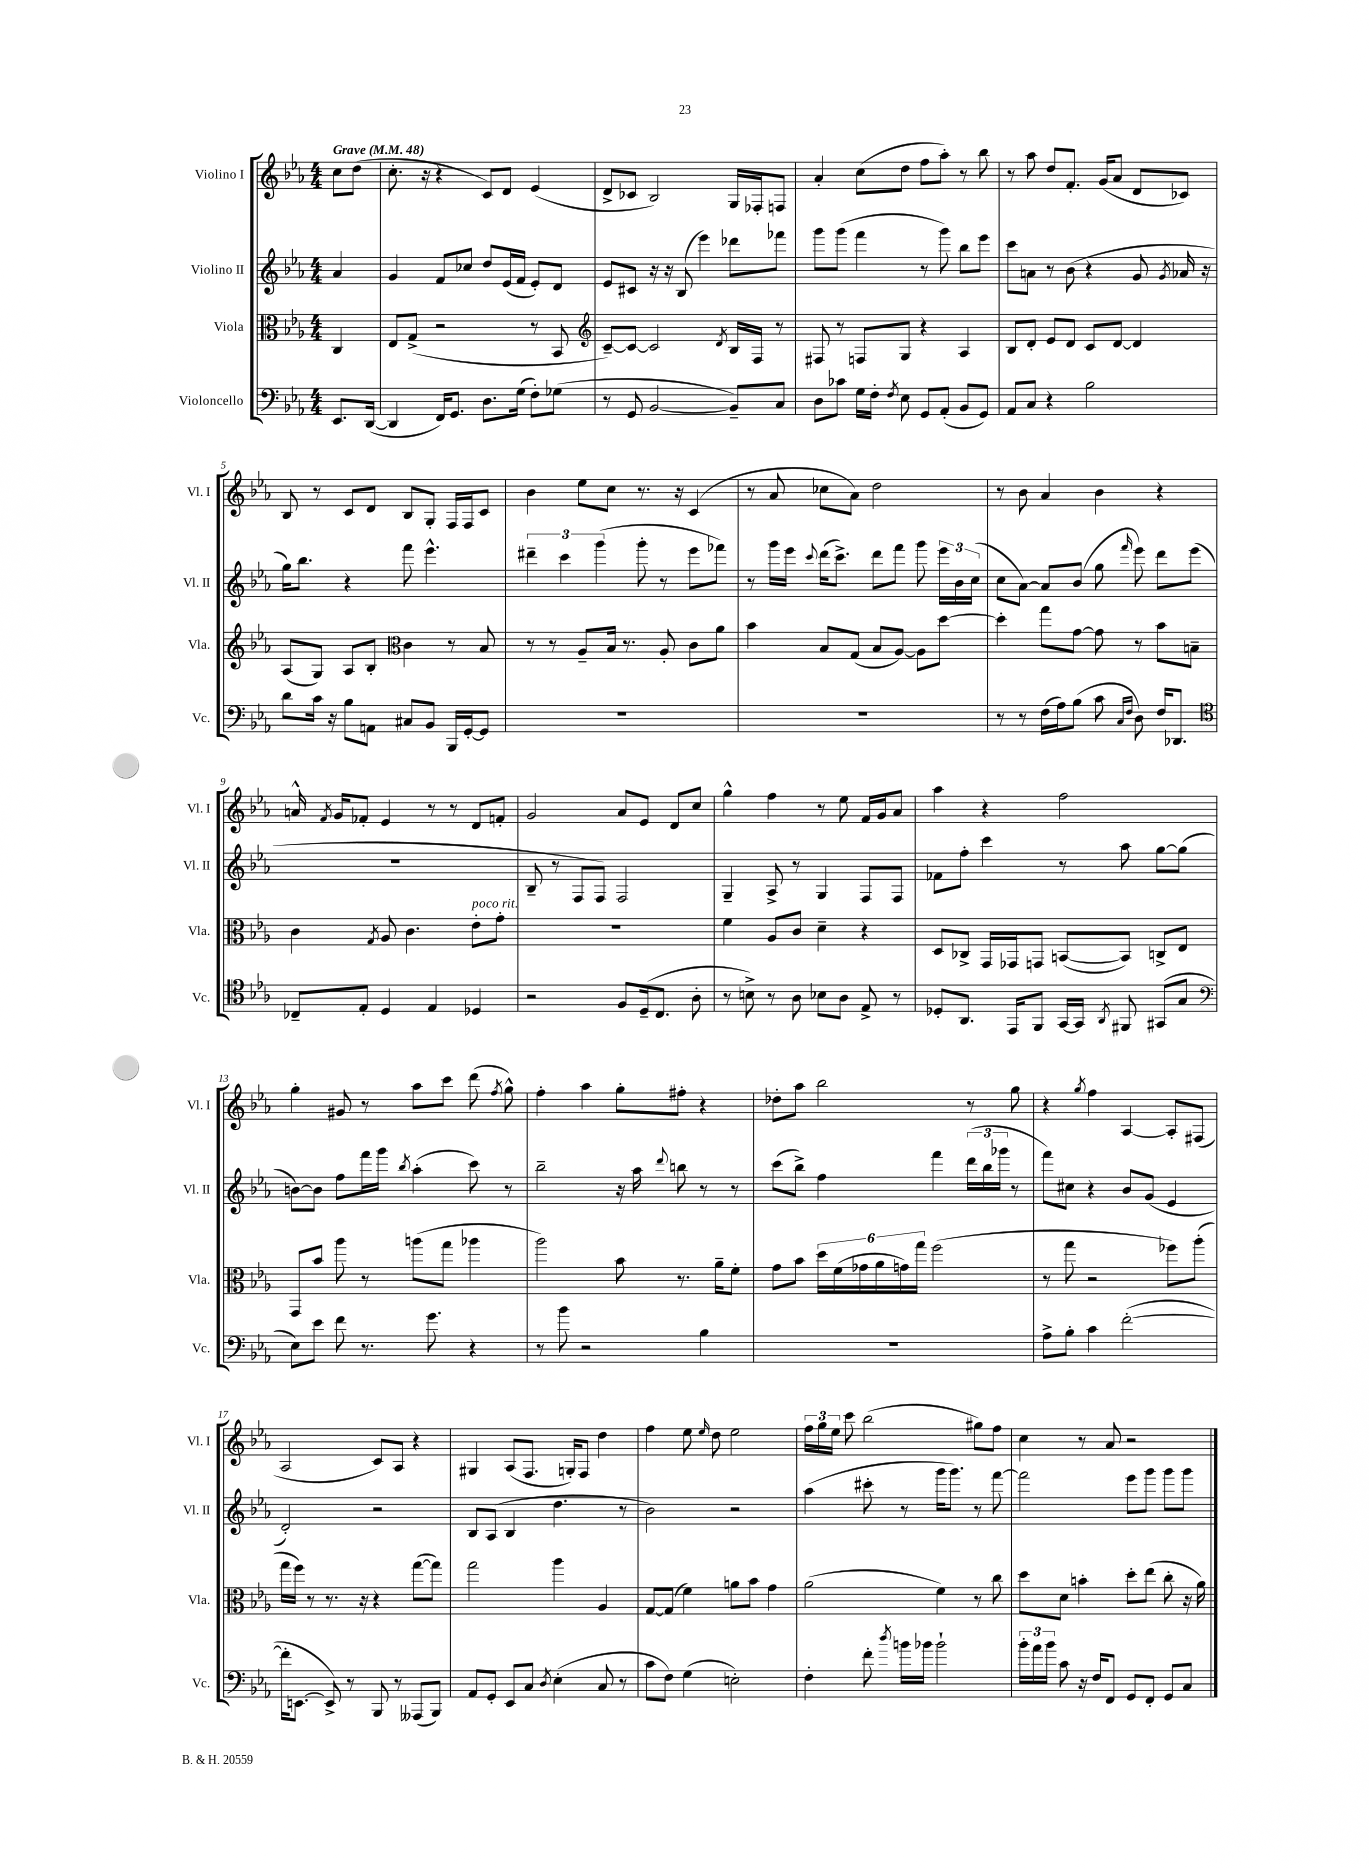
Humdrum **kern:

**kern	**kern	**kern	**kern
*staff4	*staff3	*staff2	*staff1
*clefF4	*clefC3	*clefG2	*clefG2
*k[b-e-a-]	*k[b-e-a-]	*k[b-e-a-]	*k[b-e-a-]
*M4/4	*M4/4	*M4/4	*M4/4
*MM48	*MM48	*MM48	*MM48
8.EE-	4C	4a-	8cc
.	.	.	(8dd
([16DD	.	.	.
=	=	=	=
4DD]	8E-	4g	8.cc'
.	(8G^	.	.
.	.	.	16r
16FF)	2r	8f	4r
8.GG	.	.	.
.	.	8cc-	.
8.D	.	8dd	8c)
.	.	(16e-	8d
(16G	.	16f	.
8F')	8r	8e-')	(4e-
(8G-	8BB-	8d	.
=	=	=	=
*	*clefG2	*	*
8r	[8c~)	8e-	8d^
8GG	8c_	8c#	8c-
[2BB-	2c]	16r	2B-)
.	.	16r	.
.	.	(8B-	.
.	.	4eee-)	.
.	8qd	.	.
8BB-~])	16B-	8ddd-	16G
.	16F	.	16F-'
8C	8r	8fff-	8F
=	=	=	=
8D	8F#	8ggg	4a-'
8c-	8r	(8ggg	.
16G	8F	4fff	(8cc
16F'	.	.	.
8qF	.	.	.
8E-	8G	.	8dd
8GG	4r	8r	8ff
(8AA-'	.	8ggg)	8aa-')
8BB-	4A-	8bb-	8r
8GG)	.	8eee-	8bb-
=	=	=	=
8AA-	8B-	8ccc	8r
8C	8d'	8a	8aa-
4r	8e-	8r	8dd
.	8d	(8b-	8.f'
2B-	8c	4r	.
.	.	.	(16g
.	[8d	.	8a-
.	4d]	8g	8d
.	.	8qg	.
.	.	16a-	8c-)
.	.	16r	.
=	=	=	=
8d	(8A-	16gg)	8B-
.	.	8.bb-	.
16c	8G)	.	8r
16r	.	.	.
8B-	8A-	4r	8c
8AA	8B-'	.	8d
*	*clefC3	*	*
8C#	4c	8fff	8B-
8BB-	.	4.eee-^^	8G'
16BBB-	8r	.	16F
[16GG'	.	.	16F
8GG]	8B-	.	8c
=	=	=	=
1r	8r	6ddd#~	4b-
.	8r	.	.
.	.	6ccc	.
.	8A-~	.	8ee-
.	.	(6ggg	.
.	16B-	.	8cc
.	8.r	.	.
.	.	8ggg'	8.r
.	8A-'	8r	.
.	.	.	16r
.	8c	8eee-	(4c
.	8a-	8fff-)	.
=	=	=	=
1r	4b-	8r	8r
.	.	16ggg	8a-
.	.	16eee-	.
.	.	8qqccc	.
.	8B-	(16ddd	8cc-
.	.	8.ccc^)	.
.	(8G	.	8a-)
.	8B-	8ddd	2dd
.	[8A-)	8fff	.
.	8A-]	8ggg	.
.	[8dd	24eee-	.
.	.	24b-	.
.	.	(24cc	.
=	=	=	=
8r	4dd']	8cc	8r
8r	.	[8a-)	8b-
(16F	8gg	8a-]	4a-
16A-)	.	.	.
(8B-	[8g	(8b-	.
8c	8g]	8gg	4b-
16qqC	.	.	.
16qqF	.	16qqfff	.
8D)	8r	8eee-)	.
16F	8b-	8ddd	4r
8.DD-	.	.	.
.	8B~	(8eee-	.
=	=	=	=
*clefC4	*	*	*
8C-~	4c	1r	16a^^
.	.	.	8qf
.	.	.	16g
8E-'	.	.	8f-'
.	8qG	.	.
4D	8A-	.	4e-
.	4.c	.	.
4E-	.	.	8r
.	.	.	8r
4D-	8e-'	.	8d
.	8g'	.	8f'
=	=	=	=
2r	1r	8B-~	2g
.	.	8r	.
.	.	8F	.
.	.	8F)	.
8F	.	2F	8a-
(16D~	.	.	8e-
8.C	.	.	.
.	.	.	8d
8A-'	.	.	8cc
=	=	=	=
8r	4f	4G~	4gg^^
8B^)	.	.	.
8r	8A-	8A-^	4ff
8A-	8c	8r	.
8B-	4d~	4G	8r
8A-	.	.	8ee-
8E-^	4r	8F	16f
.	.	.	16g
8r	.	8F	8a-
=	=	=	=
8D-'	8D	8f-	4aa-
8.AA-	8C-^	8ff'	.
.	16GG	4ccc	4r
16EE-	16GG-	.	.
8FF	8GG	.	.
[16GG	([8BB	8r	2ff
16GG]	.	.	.
8qAA-	.	.	.
8FF#	8BB])	8aa-	.
(8GG#	8C^	[8gg	.
8G	8E-	(8gg]	.
=	=	=	=
*clefF4	*	*	*
8E-)	8GG	[8b)	4gg'
8e-	8b-	8b]	.
8f	8aa-	8ff	8g#
8.r	8r	16fff	8r
.	.	16ggg	.
.	.	8qbb-	.
.	(8aa	(4aa-'	8aa-
8.g	.	.	.
.	8gg	.	8ccc
4r	4aa-	8ccc)	(8ddd
.	.	.	8qff
.	.	8r	8gg^^)
=	=	=	=
8r	2aa-)	2bb-~	4ff'
8b-	.	.	.
2r	.	.	4aa-
.	8b-	16r	8gg'
.	.	16aa-	.
.	.	8qqddd	.
.	8.r	8bb	8ff#'
4B-	.	8r	4r
.	16a-~	.	.
.	8f'	8r	.
=	=	=	=
1r	8g	(8ccc	8dd-'
.	8b-	8bb-^)	8aa-
.	24dd	4ff	2bb-
.	(24f	.	.
.	24g-	.	.
.	24a-	.	.
.	24g)	.	.
.	24gg	.	.
.	(2ff	4fff	.
.	.	(24ddd	8r
.	.	24bb-	.
.	.	24ggg-	.
.	.	8r	8gg
=	=	=	=
8A-^	8r	8fff)	4r
8B-'	8gg	8cc#	.
.	.	.	8qgg
4c	2r	4r	4ff
([2f'	.	8b-	[4A-
.	.	(8g	.
.	8ff-)	4e-	8A-']
.	(8aa-'	.	(8F#
=	=	=	=
16f']	16gg	2d')	2A-
[8.EE	16ff)	.	.
.	8r	.	.
8EE^])	8.r	.	.
8r	.	.	.
.	16r	.	.
8BBB-	4r	2r	8c)
8r	.	.	8A-
(8AAA--	([8gg	.	4r
8BBB-)	8gg])	.	.
=	=	=	=
8AA-	2gg	8B-	4G#
8GG'	.	(8A-	.
8EE-	.	4B-	(8A-
8C	.	.	8.F
8qD	.	.	.
(4E-'	4aa-	4.dd	.
.	.	.	16G')
.	.	.	8F
8C	4A-	.	4dd
8r	.	8r	.
=	=	=	=
8c	[8G	2b-)	4ff
8F)	(8G]	.	.
(4G	4f)	.	8ee-
.	.	.	16qqee-
.	.	.	8dd
2E')	8a	2r	2ee-
.	8b-	.	.
.	4g	.	.
=	=	=	=
4F'	(2a-	(4aa-	24ff
.	.	.	24gg
.	.	.	24ee-
.	.	.	8ccc
8f'	.	8ccc#'	(2bb-
8qdd	.	.	.
16b	.	8r	.
16b-	.	.	.
2b-`	4f)	16ggg	.
.	.	8.ggg)	.
.	8r	8r	8gg#)
.	8cc	[8fff	8ff
=	=	=	=
24b-'	8dd	2fff]	4cc
24a-	.	.	.
24b-	.	.	.
8c	8d	.	.
16r	4b'	.	8r
16F	.	.	.
8FF	.	.	8a-
8GG	8dd'	8eee-	2r
8FF'	(8ee-	8ggg	.
8GG	8cc'	8ggg	.
8C	16r	8ggg	.
.	16a-)	.	.
==	==	==	==
*-	*-	*-	*-
